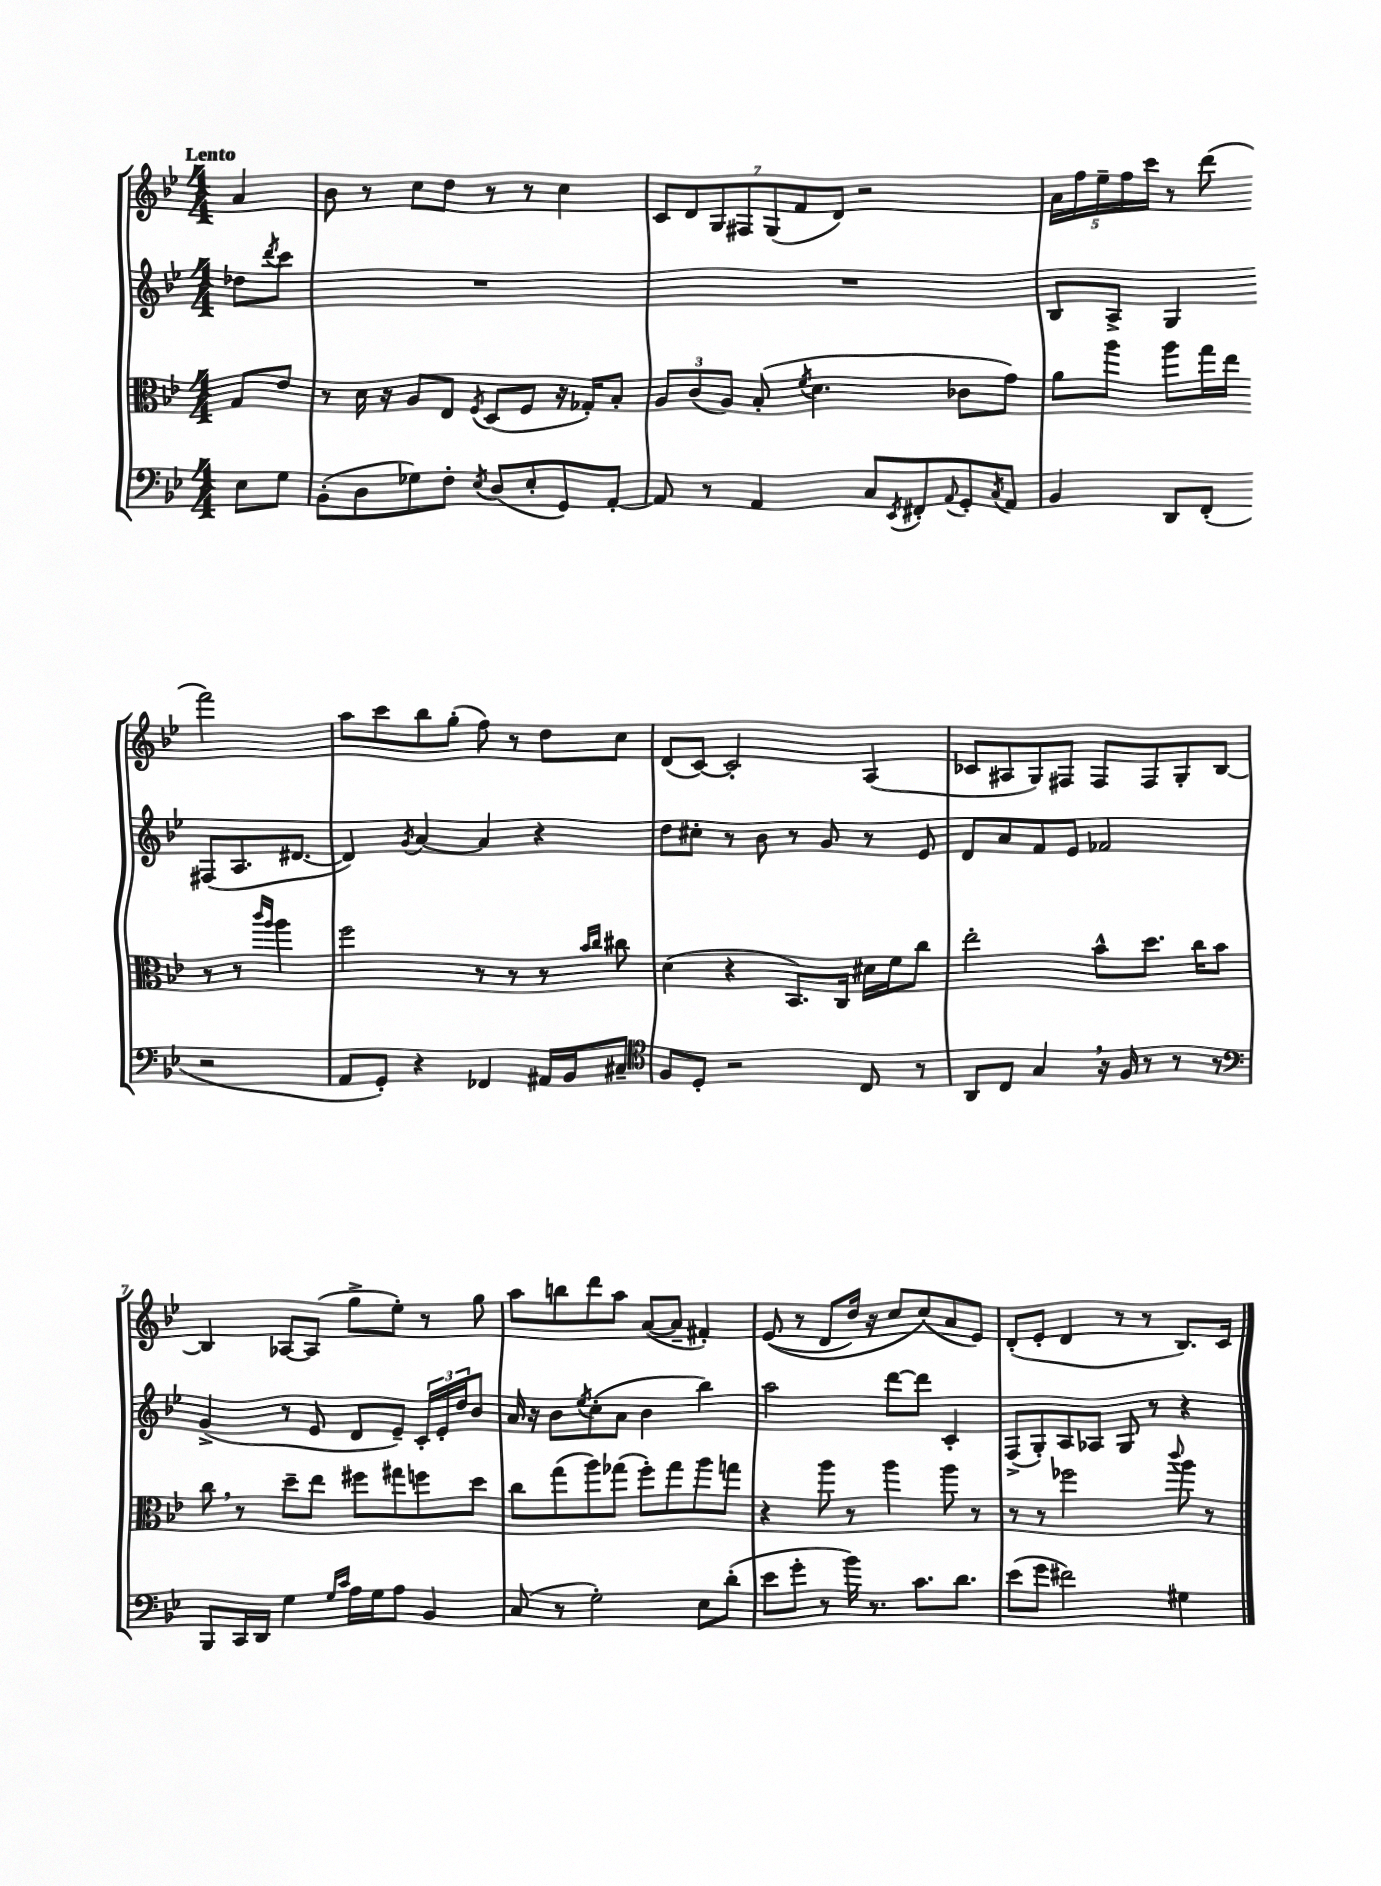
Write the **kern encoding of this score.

**kern	**kern	**kern	**kern
*staff4	*staff3	*staff2	*staff1
*clefF4	*clefC3	*clefG2	*clefG2
*k[b-e-]	*k[b-e-]	*k[b-e-]	*k[b-e-]
*M4/4	*M4/4	*M4/4	*M4/4
8E-	8G	8dd-	4a
.	.	8qddd	.
8G	8e-	8ccc	.
=	=	=	=
(8BB-'	8r	1r	8b-
8D	16d	.	8r
.	16r	.	.
8G-)	8A	.	8cc
8F'	8E-	.	8dd
8qE-	8qF	.	.
(8D	(8D	.	8r
8E-'	8F	.	8r
8GG)	16r	.	4cc
.	16G-')	.	.
[8AA'	8B-'	.	.
=	=	=	=
8AA]	12A	1r	14c
.	.	.	14d
.	(12c	.	.
8r	.	.	.
.	.	.	14G
.	12A)	.	.
.	.	.	14F#
4AA	(8B-'	.	.
.	.	.	(14G
.	.	.	14f
.	8qf	.	.
.	4.d	.	.
.	.	.	14d)
8C	.	.	2r
8qEE-	.	.	.
8FF#'	.	.	.
8qqAA	.	.	.
8GG'	8c-	.	.
8qC	.	.	.
8AA	8g)	.	.
=	=	=	=
4BB-	8a	8B-	20a
.	.	.	20ff
.	.	.	20ee-~
.	8aa	8A^	.
.	.	.	20ff
.	.	.	20ccc
8DD	8aa	4G	8r
(8FF'	16gg	.	(8ddd
.	16ee-	.	.
2r	8r	(8F#	2fff)
.	8r	8.A	.
.	16qqccc	.	.
.	16qqaa	.	.
.	4aa	.	.
.	.	[8.d#	.
=	=	=	=
8AA	2ff	4d#])	8aa
8GG')	.	.	8ccc
.	.	8qg	.
4r	.	[4a	8bb-
.	.	.	(8gg'
4FF-	8r	4a]	8ff)
.	8r	.	8r
16AA#	8r	4r	8dd
16BB-	.	.	.
.	16qqb-	.	.
.	16qqcc	.	.
8C#~	8cc#	.	8cc
=	=	=	=
*clefC4	*	*	*
8F	(4d	8dd	(8d
8D'	.	8cc#'	[8c)
2r	4r	8r	2c']
.	.	8b-	.
.	8.BB-)	8r	.
.	.	8g	.
.	16C	.	.
8C	16d#	8r	(4A
.	16f	.	.
8r	8cc	8e-	.
=	=	=	=
8AA	2ee-'	8d	8c-
8C	.	8a	8A#
4G	.	8f	8G)
.	.	8e-	8F#
16r	8b-^^	2f-	8F#
16F	.	.	.
8r	8.dd	.	8F#
8r	.	.	8G'
.	16cc	.	.
8r	8b-	.	[8B-
=	=	=	=
*clefF4	*	*	*
8BBB-	8cc	(4g^	4B-]
16CC	8r	.	.
16DD	.	.	.
4G	8dd~	8r	[8A-
.	8ee-	8e-	(8A-]
16qqG	.	.	.
16qqc	.	.	.
16A	8ff#	8d	8gg^
16G	.	.	.
8A	8gg#	8e-~)	8ee-')
4BB-	8ff	24c'	8r
.	.	24e-'	.
.	.	24dd	.
.	8dd	8b-	8gg
=	=	=	=
(8C	8cc	16a	8aa
.	.	16r	.
8r	(8gg	8b-	8bb
.	.	8qee-	.
2G')	8aa)	(8cc'	8ddd
.	(8gg-	8a	8aa
.	8ff')	4b-	([8a
.	8gg-	.	8a~]
8E-	8aa	4bb-)	4f#')
(8d'	8gg	.	.
=	=	=	=
8e-	4r	2aa	&((8e-
8g'	.	.	8r
8r	8aa	.	8d
16b-)	8r	.	16dd)
8.r	.	.	16r
.	4aa	[8ddd	8cc
8.c	.	8ddd]	(8cc&)
.	8aa	4c'	8a
8.d	.	.	.
.	8r	.	8e-)
=	=	=	=
(8e-	8r	(8F^	(8d'
8g	8r	8G')	8e-'
2f#)	2ff-	8A	4d
.	.	8A-	.
.	.	8G	8r
.	.	8r	8r
.	8qqccc	.	.
4G#	8aa	4r	8.B-)
.	8r	.	.
.	.	.	16c
==	==	==	==
*-	*-	*-	*-
